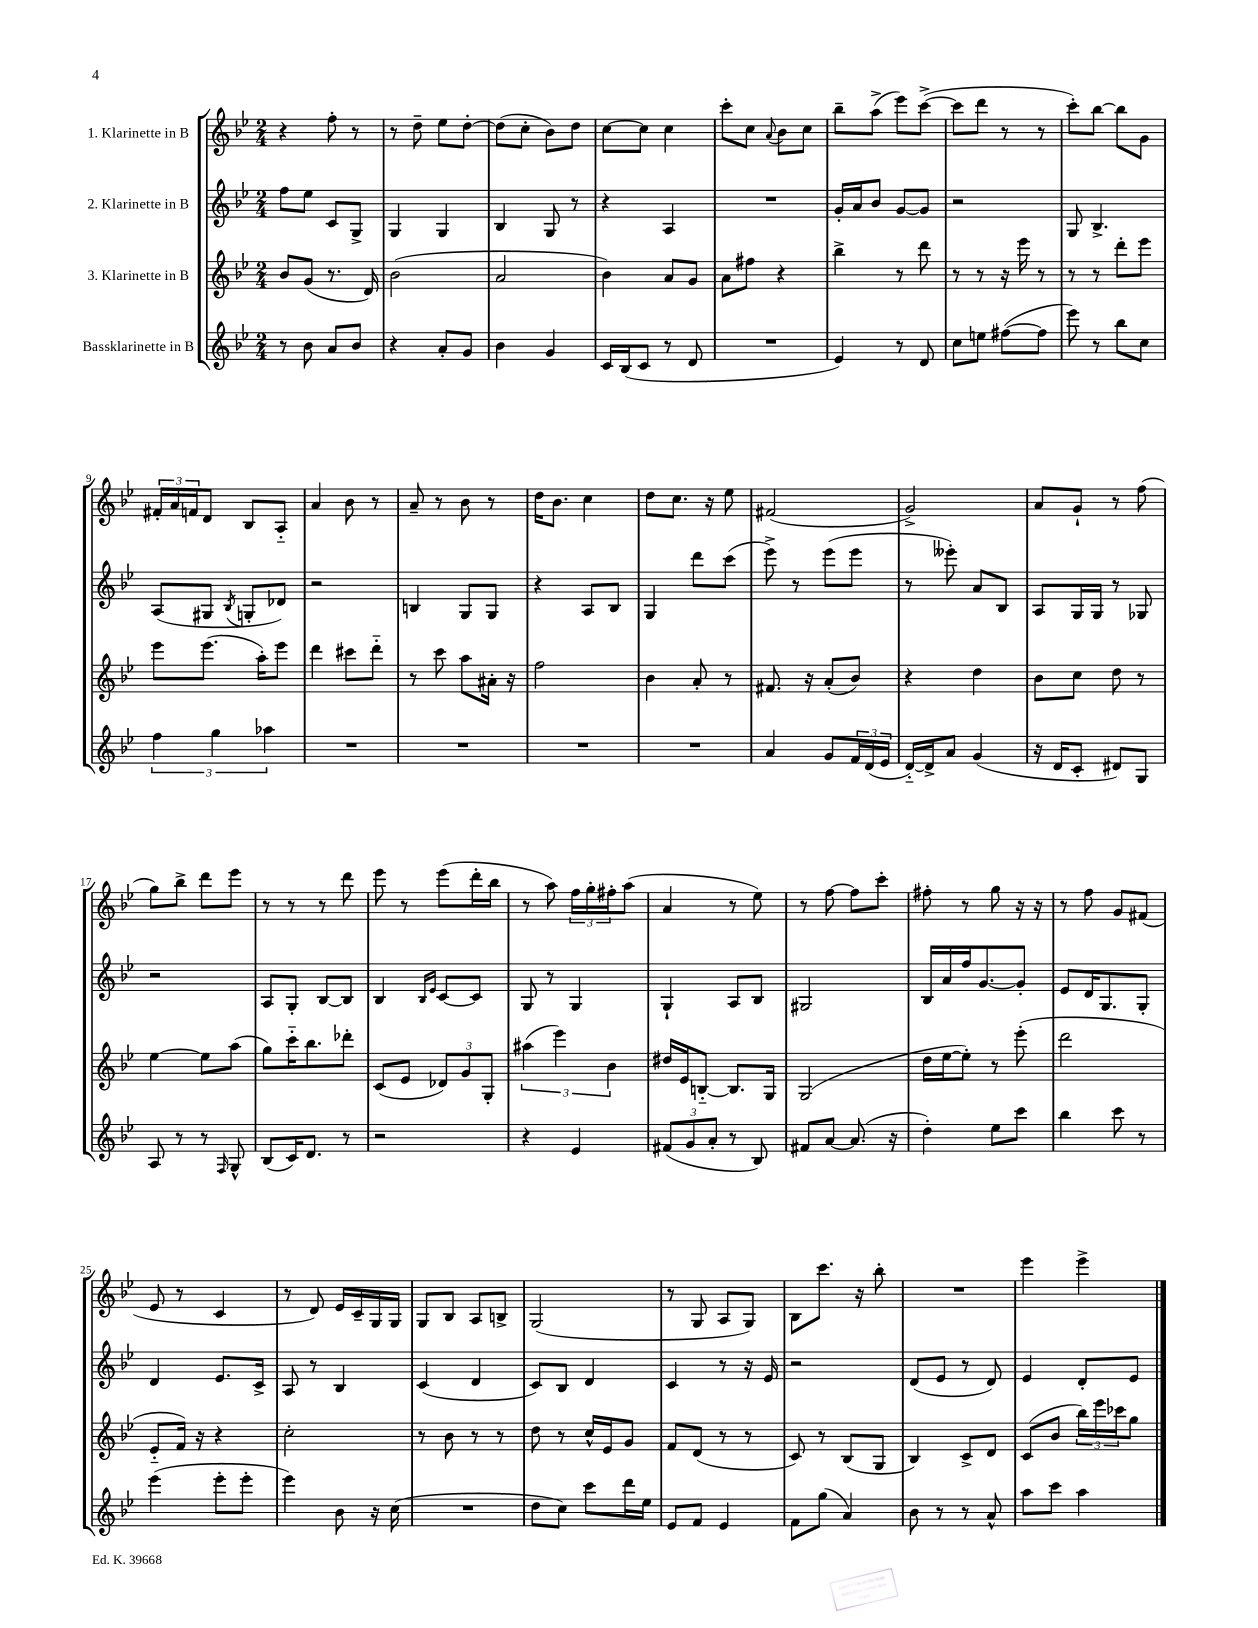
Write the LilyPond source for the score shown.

<<
\new StaffGroup <<
\new Staff = "s0" \with { instrumentName = "1. Klarinette in B" } {
    \clef treble \key bes \major \numericTimeSignature \time 2/4
    r4 f''8-. r8 |
    r8 d''8-- ees''8 d''8~-. |
    d''8( c''8-. bes'8) d''8 |
    c''8~ c''8 c''4 |
    c'''8-. c''8 \appoggiatura { a'8 } bes'8 c''8 |
    bes''8-- a''8->( ees'''8) c'''8~->( |
    c'''8 d'''8 r8 r8 |
    c'''8-.) bes''8~ bes''8 g'8 |
    \tuplet 3/2 { fis'16-. a'16 f'16 } d'8 bes8 a8-_ |
    a'4 bes'8 r8 |
    a'8-- r8 bes'8 r8 |
    d''16 bes'8. c''4 |
    d''8 c''8. r16 ees''8 |
    fis'2( |
    g'2->) |
    a'8 g'8-! r8 f''8( |
    g''8) bes''8-> d'''8 ees'''8 |
    r8 r8 r8 d'''8 |
    ees'''8 r8 ees'''8( d'''16-. bes''16 |
    r8 a''8) \tuplet 3/2 { f''16 g''16-. fis''16-. } a''8( |
    a'4 r8 ees''8) |
    r8 f''8~ f''8 c'''8-. |
    fis''8-. r8 g''8 r16 r16 |
    r8 f''8 g'8 fis'8( |
    ees'8 r8 c'4 |
    r8 d'8) ees'16 c'16-- g16 g16 |
    g8 bes8 a8 b8-> |
    g2( |
    r8 g8 a8 g8) |
    bes8 c'''8. r16 bes''8-. |
    R2 |
    ees'''4 ees'''4-> \bar "|." |
}
\new Staff = "s1" \with { instrumentName = "2. Klarinette in B" } {
    \clef treble \key bes \major \numericTimeSignature \time 2/4
    f''8 ees''8 c'8 g8-> |
    g4 g4 |
    bes4 g8 r8 |
    r4 a4 |
    R2 |
    g'16-. a'16 bes'8 g'8~ g'8 |
    r2 |
    g8 bes4.-> |
    a8( gis8 \acciaccatura { bes8 } g8-. des'8) |
    r2 |
    b4 g8 g8 |
    r4 a8 bes8 |
    g4 d'''8 c'''8( |
    ees'''8->) r8 ees'''8( ees'''8 |
    r8 eeses'''8-.) a'8 bes8 |
    a8 g16 g16 r8 ges8 |
    r2 |
    a8 g8-. bes8~ bes8 |
    bes4 \grace { bes16 ees'16 } c'8~ c'8 |
    g8 r8 g4 |
    g4-! a8 bes8 |
    gis2 |
    bes16 a'16 f''16 g'8.~ g'8-. |
    ees'8 d'16 g8. g8-. |
    d'4 ees'8. c'16-> |
    a8 r8 bes4 |
    c'4( d'4 |
    c'8) bes8 d'4 |
    c'4 r8 r16 ees'16 |
    r2 |
    d'8( ees'8 r8 d'8) |
    ees'4 d'8-. ees'8 \bar "|." |
}
\new Staff = "s2" \with { instrumentName = "3. Klarinette in B" } {
    \clef treble \key bes \major \numericTimeSignature \time 2/4
    bes'8 g'8( r8. d'16) |
    bes'2( |
    a'2 |
    bes'4) a'8 g'8 |
    a'8 fis''8 r4 |
    bes''4-> r8 d'''8 |
    r8 r8 r16 ees'''16 r8 |
    r8 r8 d'''8-. ees'''8 |
    ees'''8 ees'''8.( a''16-.) ees'''8 |
    d'''4 cis'''8 d'''8-_ |
    r8 c'''8 a''8 ais'16-. r16 |
    f''2 |
    bes'4 a'8-. r8 |
    fis'8. r16 a'8-.( bes'8) |
    r4 d''4 |
    bes'8 c''8 d''8 r8 |
    ees''4~ ees''8 a''8( |
    g''8) c'''16-_ bes''8. des'''8-. |
    c'8( ees'8 \tuplet 3/2 { des'8) g'8 g8-. } |
    \tuplet 3/2 { ais''4( ees'''4) bes'4 } |
    dis''16 ees'16 b8~-_ b8. g16 |
    g2( |
    d''16 ees''16~ ees''8-.) r8 ees'''8-.( |
    d'''2 |
    ees'8-_ f'16) r16 r4 |
    c''2-. |
    r8 bes'8 r8 r8 |
    d''8 r8 c''16-^ ees'16 g'8 |
    f'8 d'8( r8 r8 |
    c'8) r8 bes8( g8 |
    bes4) c'8-> d'8 |
    c'8( bes'8 \tuplet 3/2 { bes''16) ees'''16 ces'''16 } g''8 \bar "|." |
}
\new Staff = "s3" \with { instrumentName = "Bassklarinette in B" } {
    \clef treble \key bes \major \numericTimeSignature \time 2/4
    r8 bes'8 a'8 bes'8 |
    r4 a'8-. g'8 |
    bes'4 g'4 |
    c'16 bes16( c'8 r8 d'8 |
    R2 |
    ees'4) r8 d'8 |
    c''8 e''8 fis''8~( fis''8 |
    ees'''8) r8 bes''8 c''8 |
    \tuplet 3/2 { f''4 g''4 aes''4 } |
    R2 |
    R2 |
    R2 |
    R2 |
    a'4 g'8 \tuplet 3/2 { f'16 d'16( ees'16 } |
    d'16~-_) d'16-> a'8 g'4( |
    r16 d'16 c'8-. dis'8) g8 |
    a8 r8 r8 \grace { f16 } g8-^ |
    bes8( c'16) d'8. r8 |
    r2 |
    r4 ees'4 |
    \tuplet 3/2 { fis'8( g'8 a'8-. } r8 bes8) |
    fis'8 a'8~ a'8.( r16 |
    d''4-.) ees''8 c'''8 |
    bes''4 c'''8 r8 |
    ees'''4( ees'''8-. ees'''8-. |
    ees'''4) bes'8 r16 c''16( |
    R2 |
    d''8 c''8) c'''8 d'''16 ees''16 |
    ees'8 f'8 ees'4 |
    f'8 g''8( a'4) |
    bes'8 r8 r8 a'8-^ |
    a''8 c'''8 a''4 \bar "|." |
}
>>
>>
